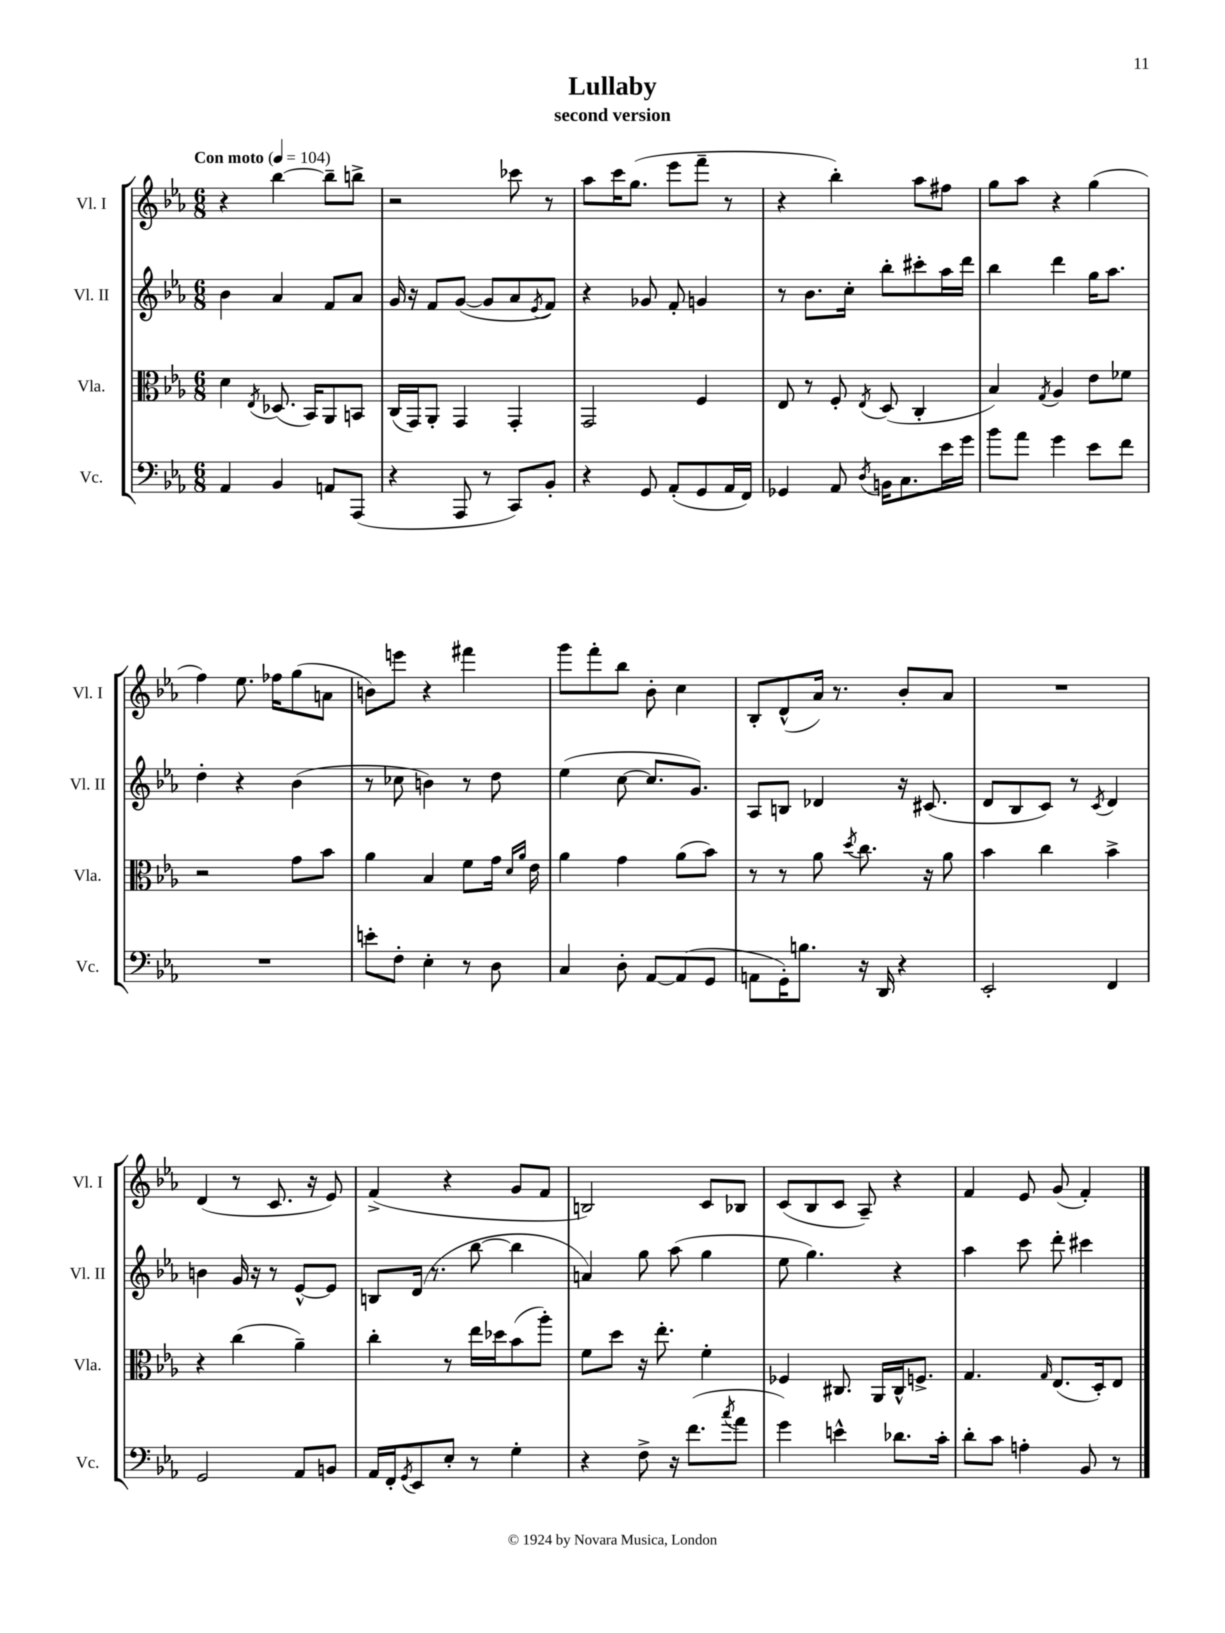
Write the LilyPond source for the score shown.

\header { title = "Lullaby" subtitle = "second version" }
<<
\new StaffGroup <<
\new Staff = "s0" \with { instrumentName = "Vl. I" shortInstrumentName = "Vl. I" } {
    \clef treble \key ees \major \numericTimeSignature \time 6/8 \tempo "Con moto" 4 = 104
    r4 bes''4~ bes''8-- b''8-> |
    r2 ces'''8 r8 |
    aes''8 c'''16 g''8.( ees'''8 f'''8-- r8 |
    r4 bes''4-.) aes''8 fis''8 |
    g''8 aes''8 r4 g''4( |
    f''4) ees''8. fes''16 g''8( a'8 |
    b'8) e'''8 r4 fis'''4 |
    g'''8 f'''8-. bes''8 bes'8-. c''4 |
    bes8-. d'8-^( aes'16) r8. bes'8-. aes'8 |
    R2. |
    d'4( r8 c'8. r16 ees'8) |
    f'4->( r4 g'8 f'8 |
    b2) c'8 bes8 |
    c'8( bes8 c'8 aes8--) r4 |
    f'4 ees'8 g'8( f'4-.) \bar "|." |
}
\new Staff = "s1" \with { instrumentName = "Vl. II" shortInstrumentName = "Vl. II" } {
    \clef treble \key ees \major \numericTimeSignature \time 6/8
    bes'4 aes'4 f'8 aes'8 |
    g'16 r16 f'8 g'8~( g'8 aes'8 \acciaccatura { ees'8 } f'8) |
    r4 ges'8 f'8-. g'4 |
    r8 bes'8. c''16-. bes''8-. cis'''8-. aes''16 d'''16 |
    bes''4 d'''4 g''16 aes''8. |
    d''4-. r4 bes'4( |
    r8 ces''8 b'4) r8 d''8 |
    ees''4( c''8~ c''8. g'8.) |
    aes8 b8 des'4 r16 cis'8.( |
    d'8 bes8 c'8) r8 \acciaccatura { c'8 } d'4 |
    b'4 g'16 r16 r8 ees'8~-^ ees'8 |
    b8 d'16( r8. bes''8~ bes''4 |
    a'4) g''8 aes''8( g''4 |
    ees''8 g''4.) r4 |
    aes''4 c'''8 d'''8-. cis'''4 \bar "|." |
}
\new Staff = "s2" \with { instrumentName = "Vla." shortInstrumentName = "Vla." } {
    \clef alto \key ees \major \numericTimeSignature \time 6/8
    d'4 \acciaccatura { ees8 } des8.( bes,16) aes,8 b,8 |
    c16( g,16) aes,8-. g,4 g,4-. |
    g,2 f4 |
    ees8 r8 f8-. \acciaccatura { ees8 } d8( c4-. |
    bes4) \acciaccatura { g8 } aes4 ees'8 fes'8 |
    r2 g'8 bes'8 |
    aes'4 bes4 f'8 g'16 \grace { d'16 aes'16 } ees'16 |
    aes'4 g'4 aes'8( bes'8) |
    r8 r8 aes'8 \acciaccatura { d''8 } c''8. r16 aes'8 |
    bes'4 c''4 bes'4-> |
    r4 c''4( aes'4--) |
    c''4-. r8 ees''16 des''16 bes'8( aes''8-.) |
    f'8 d''8 r16 ees''8.-. f'4-. |
    fes4 cis8. aes,16 cis16-^ f8.-> |
    g4. \grace { g16 } ees8.( d16-.) ees8 \bar "|." |
}
\new Staff = "s3" \with { instrumentName = "Vc." shortInstrumentName = "Vc." } {
    \clef bass \key ees \major \numericTimeSignature \time 6/8
    aes,4 bes,4 a,8 aes,,8( |
    r4 aes,,8 r8 c,8) bes,8-. |
    r4 g,8 aes,8-.( g,8 aes,16 f,16) |
    ges,4 aes,8 \acciaccatura { d8 } b,16 c8. ees'16 g'16 |
    bes'8 aes'8 g'4 ees'8 f'8 |
    R2. |
    e'8-. f8-. ees4-. r8 d8 |
    c4 d8-. aes,8~ aes,8( g,8 |
    a,8 g,16-.) b8. r16 d,16 r4 |
    ees,2-. f,4 |
    g,2 aes,8 b,8 |
    aes,16 f,16-. \acciaccatura { g,8 } ees,8 ees8-. r8 g4-. |
    r4 f8-> r16 f'8.( \acciaccatura { c''8 } aes'8 |
    g'4) e'4-^ des'8. c'16-. |
    d'8-. c'8 a4-. bes,8 r8 \bar "|." |
}
>>
>>
\layout { \context { \Score \remove "Bar_number_engraver" } }
